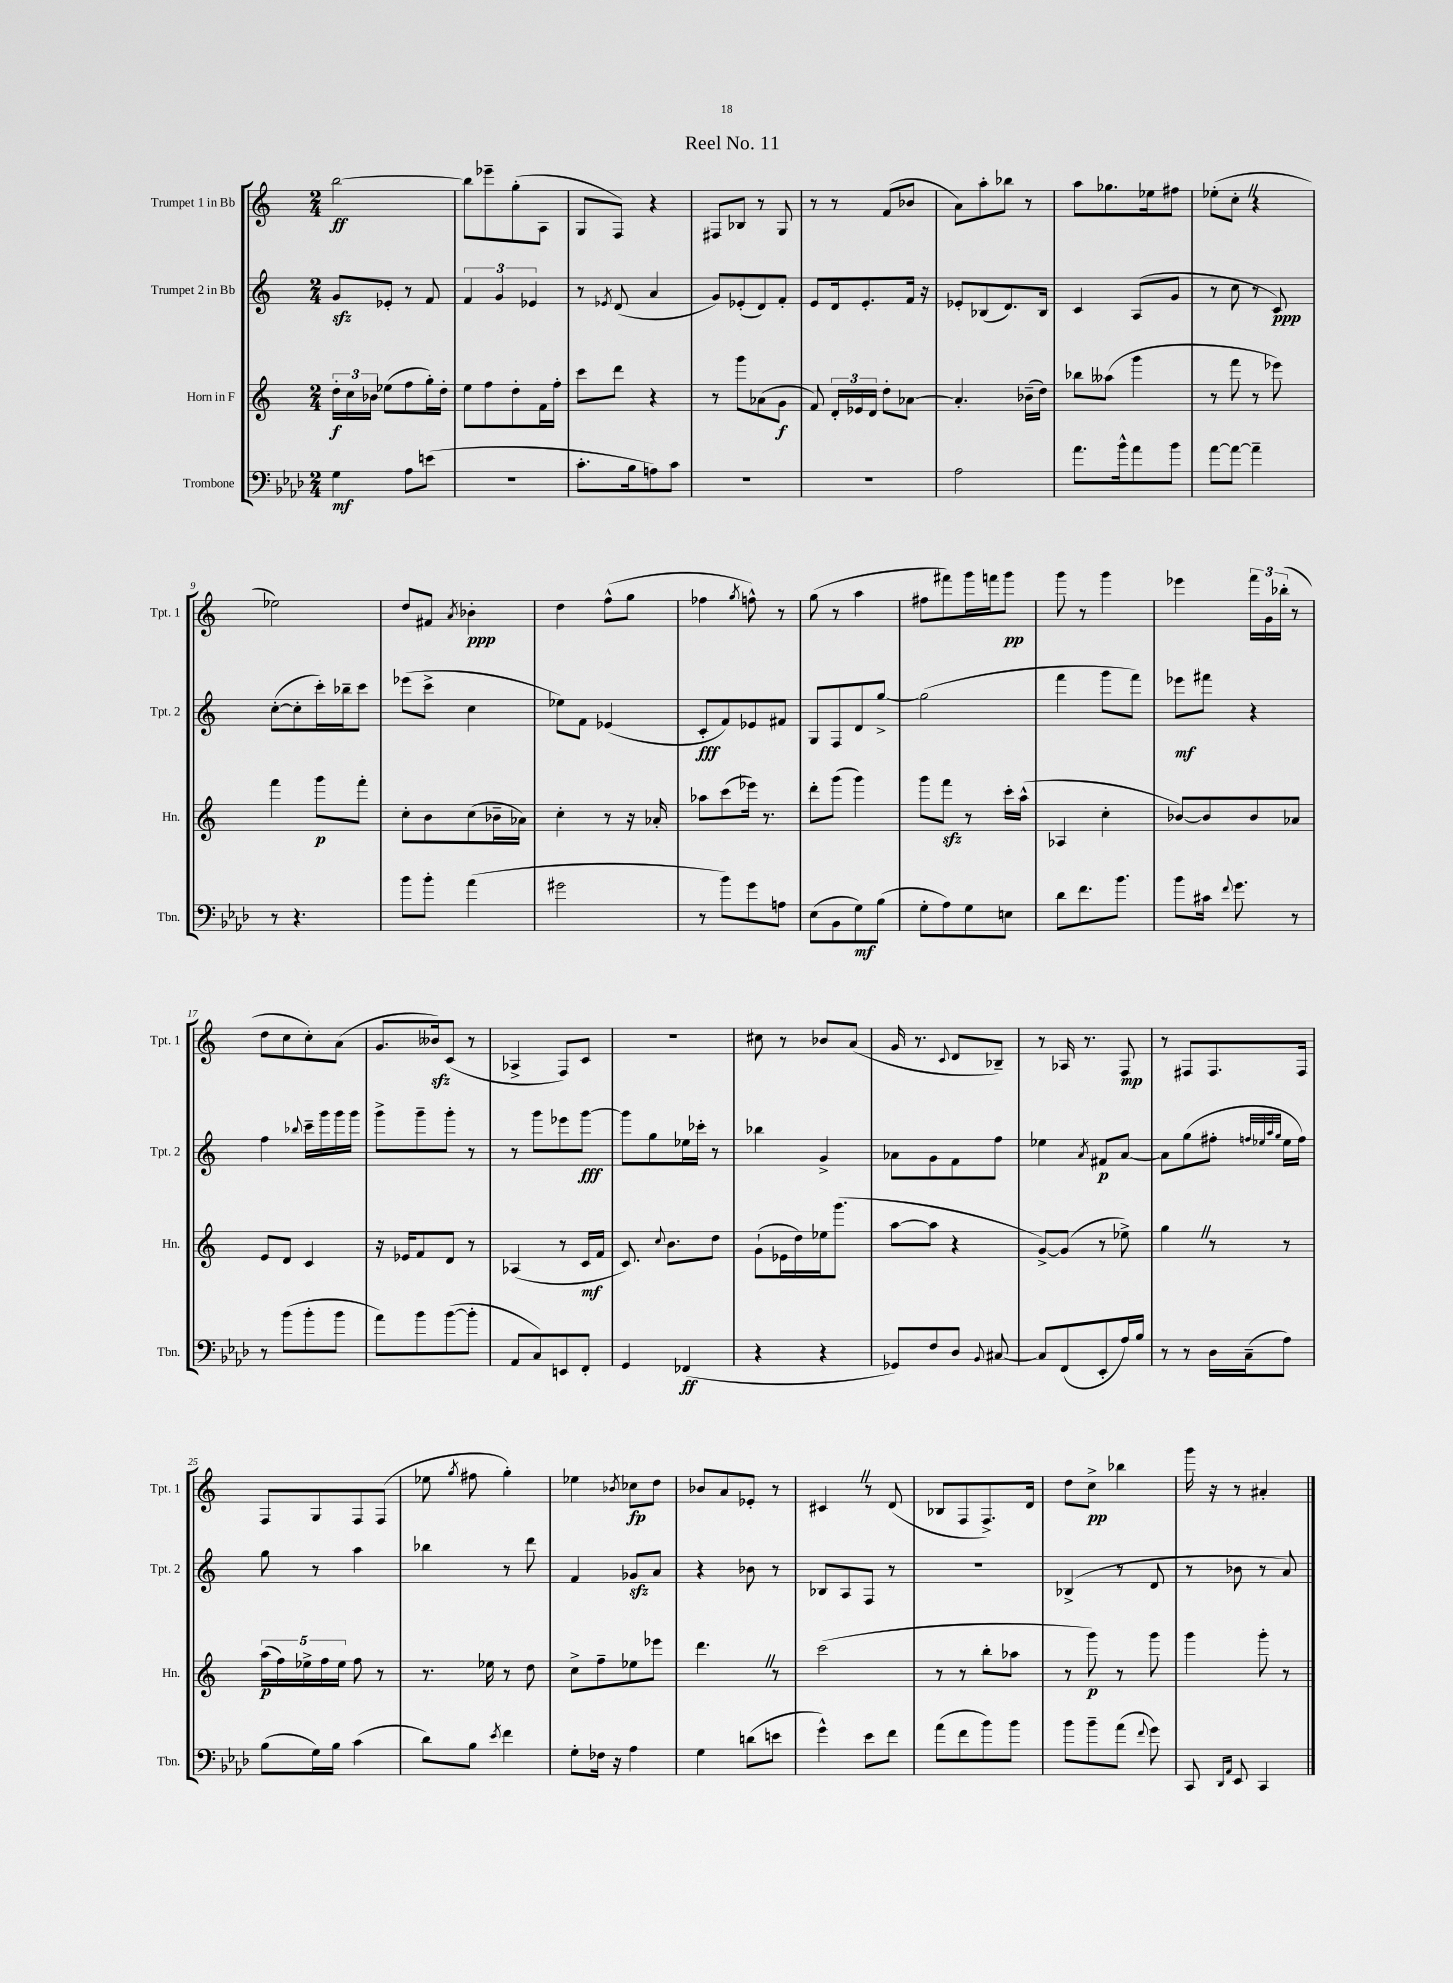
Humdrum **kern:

**kern	**kern	**kern	**kern
*staff4	*staff3	*staff2	*staff1
*clefF4	*clefG2	*clefG2	*clefG2
*k[b-e-a-d-]	*k[]	*k[]	*k[]
*M2/4	*M2/4	*M2/4	*M2/4
4G	24dd'	8g	[2bb
.	24cc	.	.
.	24b-	.	.
.	(8ee-	8e-'	.
8A-	8ff	8r	.
(8e	16gg')	8f	.
.	16dd'	.	.
=	=	=	=
2r	8ee	6f	8bb]
.	8ff	.	8eee-~
.	.	6g	.
.	8dd'	.	(8gg'
.	.	6e-	.
.	16f	.	8A
.	16ff'	.	.
=	=	=	=
8.c'	8ccc	8r	8G
.	.	8qe-	.
.	8ddd	(8d	8F)
16B-	.	.	.
8A)	4r	4a	4r
8c	.	.	.
=	=	=	=
2r	8r	8g)	8F#
.	8ggg	(8e-'	8B-
.	(8a-	8d)	8r
.	8g	8f'	8G
=	=	=	=
2r	8f)	8e	8r
.	24d'	16d	8r
.	24e-	.	.
.	.	8.e'	.
.	24d	.	.
.	8dd'	.	(8f
.	[8a-	16f	8b-
.	.	16r	.
=	=	=	=
2A-	4.a-']	8e-'	8a)
.	.	(8B-	8aa'
.	.	8.d)	8bb-
.	(16b-~	.	8r
.	16dd)	16B-	.
=	=	=	=
8.a-	8bb-	4c	8aa
.	(8aa--	.	8.gg-
16b-^^	.	.	.
8a-	4ggg	(8A	.
.	.	.	16ee-
8b-	.	8g	8ff#
=	=	=	=
[8a-	8r	8r	(8ee-'
8a-_	8fff	8cc	8cc'
4a-~]	8r	8r	4r
.	8eee-)	8c)	.
=	=	=	=
8r	4fff	([8cc'	2ee-)
4.r	.	8cc']	.
.	8ggg	16ccc')	.
.	.	16bb-~	.
.	8fff'	8ccc	.
=	=	=	=
8b-	8cc'	(8eee-	8dd
8b-'	8b	8ccc^	8f#
.	.	.	8qa
(4a-	(8cc	4cc	4b-'
.	16b-~	.	.
.	16a-)	.	.
=	=	=	=
2g#	4cc'	8ee-)	4dd
.	.	8f	.
.	8r	(4e-	(8ff^^
.	16r	.	8gg
.	16a-'	.	.
=	=	=	=
8r	8aa-	8c'	4ff-
8b-)	(8ccc	8f)	.
.	.	.	8qgg
8g	16eee-)	8e-	8ff^^)
.	8.r	.	.
8A	.	8f#	8r
=	=	=	=
(8E-	8ddd'	8G	(8gg
8BB-	(8ggg	8F	8r
8G)	4ggg)	8d	4aa
(8B-	.	[8gg^	.
=	=	=	=
8G'	8ggg	(2gg]	8ff#
8A-)	8fff	.	8fff#)
8G	8r	.	16ggg
.	.	.	16fff
8E	16ccc'	.	8ggg
.	(16aa^^	.	.
=	=	=	=
8d-	4A-	4fff	8ggg
8.f	.	.	8r
.	4cc'	8ggg	4ggg
8.b-	.	.	.
.	.	8fff)	.
=	=	=	=
8b-	[8b-)	8eee-	4eee-
16c#	8b-]	8fff#	.
8qqf	.	.	.
8.g	.	.	.
.	8b-	4r	24fff
.	.	.	24g
.	.	.	(24bb-'
8r	8a-	.	8r
=	=	=	=
8r	8e	4ff	8dd
(8b-	8d	.	8cc
.	.	8qqbb-	.
8b-'	4c	16ccc~	8cc')
.	.	16ggg	.
8b-	.	16ggg	(8a
.	.	16ggg	.
=	=	=	=
8a-)	16r	8ggg^	8.g
.	16e-	.	.
8b-	8f	8ggg~	.
.	.	.	16b--)
([8b-	8d	8ggg'	(8c
8b-']	8r	8r	8r
=	=	=	=
8AA-	(4A-	8r	4A-^
8C)	.	8ggg	.
8EE	8r	8eee-	8F)
8FF'	16c	[8ggg	8c
.	16f	.	.
=	=	=	=
4GG	8.c)	8ggg]	2r
.	.	8gg	.
.	8qqcc	.	.
.	8.b	.	.
(4FF-	.	16ee-	.
.	.	16ccc-'	.
.	8dd	8r	.
=	=	=	=
4r	(8g`	4bb-	8cc#
.	16e-	.	8r
.	16dd)	.	.
4r	16ee-	4g^	8b-
.	(8.ggg	.	.
.	.	.	(8a
=	=	=	=
8GG-)	[8aa	8a-	16g
.	.	.	8.r
8F	8aa]	8g	.
.	.	.	8qqc
8D-	4r	8f	8d
8qqBB-	.	.	.
[8C#	.	8ff	8B-~)
=	=	=	=
8C#]	[8g^)	4ee-	8r
(8FF	(8g]	.	16A-
.	.	.	8.r
.	.	8qa	.
8EE-'	8r	8f#	.
16A-)	8ee-^)	[8a	8F
16B-	.	.	.
=	=	=	=
8r	4gg	8a]	8r
8r	.	(8gg	8F#
16D-	8r	8ff#'	8.F#
(16C~	.	.	.
.	.	32qqff	.
.	.	32qqee-	.
.	.	32qqaa	.
.	.	32qqgg	.
8A-)	8r	16ee-	.
.	.	16ff)	16F#
=	=	=	=
(8B-	(20aa	8gg	8F
.	20ff)	.	.
.	20ee-^	.	.
16G)	.	8r	8G
.	20ff	.	.
16B-	.	.	.
.	20ee-	.	.
(4c	8ff	4aa	8F
.	8r	.	(8F
=	=	=	=
8d-)	8.r	4bb-	8ee-
.	.	.	8qgg
8B-	.	.	8ff#
.	16ee-	.	.
8qe-	.	.	.
4f	8r	8r	4gg')
.	8dd	8ddd	.
=	=	=	=
8G'	8cc^	4f	4ee-
16F-	8ff~	.	.
16r	.	.	.
.	.	.	8qb-
4A-	8ee-	8g-	8cc-
.	8eee-	8a	8dd
=	=	=	=
4G	4.ddd	4r	8b-
.	.	.	8a
(8d	.	8b-	8e-'
8e	8r	8r	8r
=	=	=	=
4g^^)	(2ccc	8B-	4c#
.	.	8A	.
8e-	.	8F	8r
8f	.	8r	(8d
=	=	=	=
(8a-	8r	2r	8B-
8f	8r	.	8F
8b-)	8bb'	.	8.F^)
8b-	8aa-	.	.
.	.	.	16d
=	=	=	=
8b-	8r	(4B-^	8dd
8b-~	8ggg)	.	8cc^
(8a-	8r	8r	4bb-
8qqf	.	.	.
8g)	8ggg	8d	.
=	=	=	=
8CC	4ggg	8r	16ggg
.	.	.	16r
16qqDD-	.	.	.
16qqAA-	.	.	.
8EE-	.	8b-	8r
4CC	8ggg'	8r	4a#'
.	8r	8a)	.
==	==	==	==
*-	*-	*-	*-
